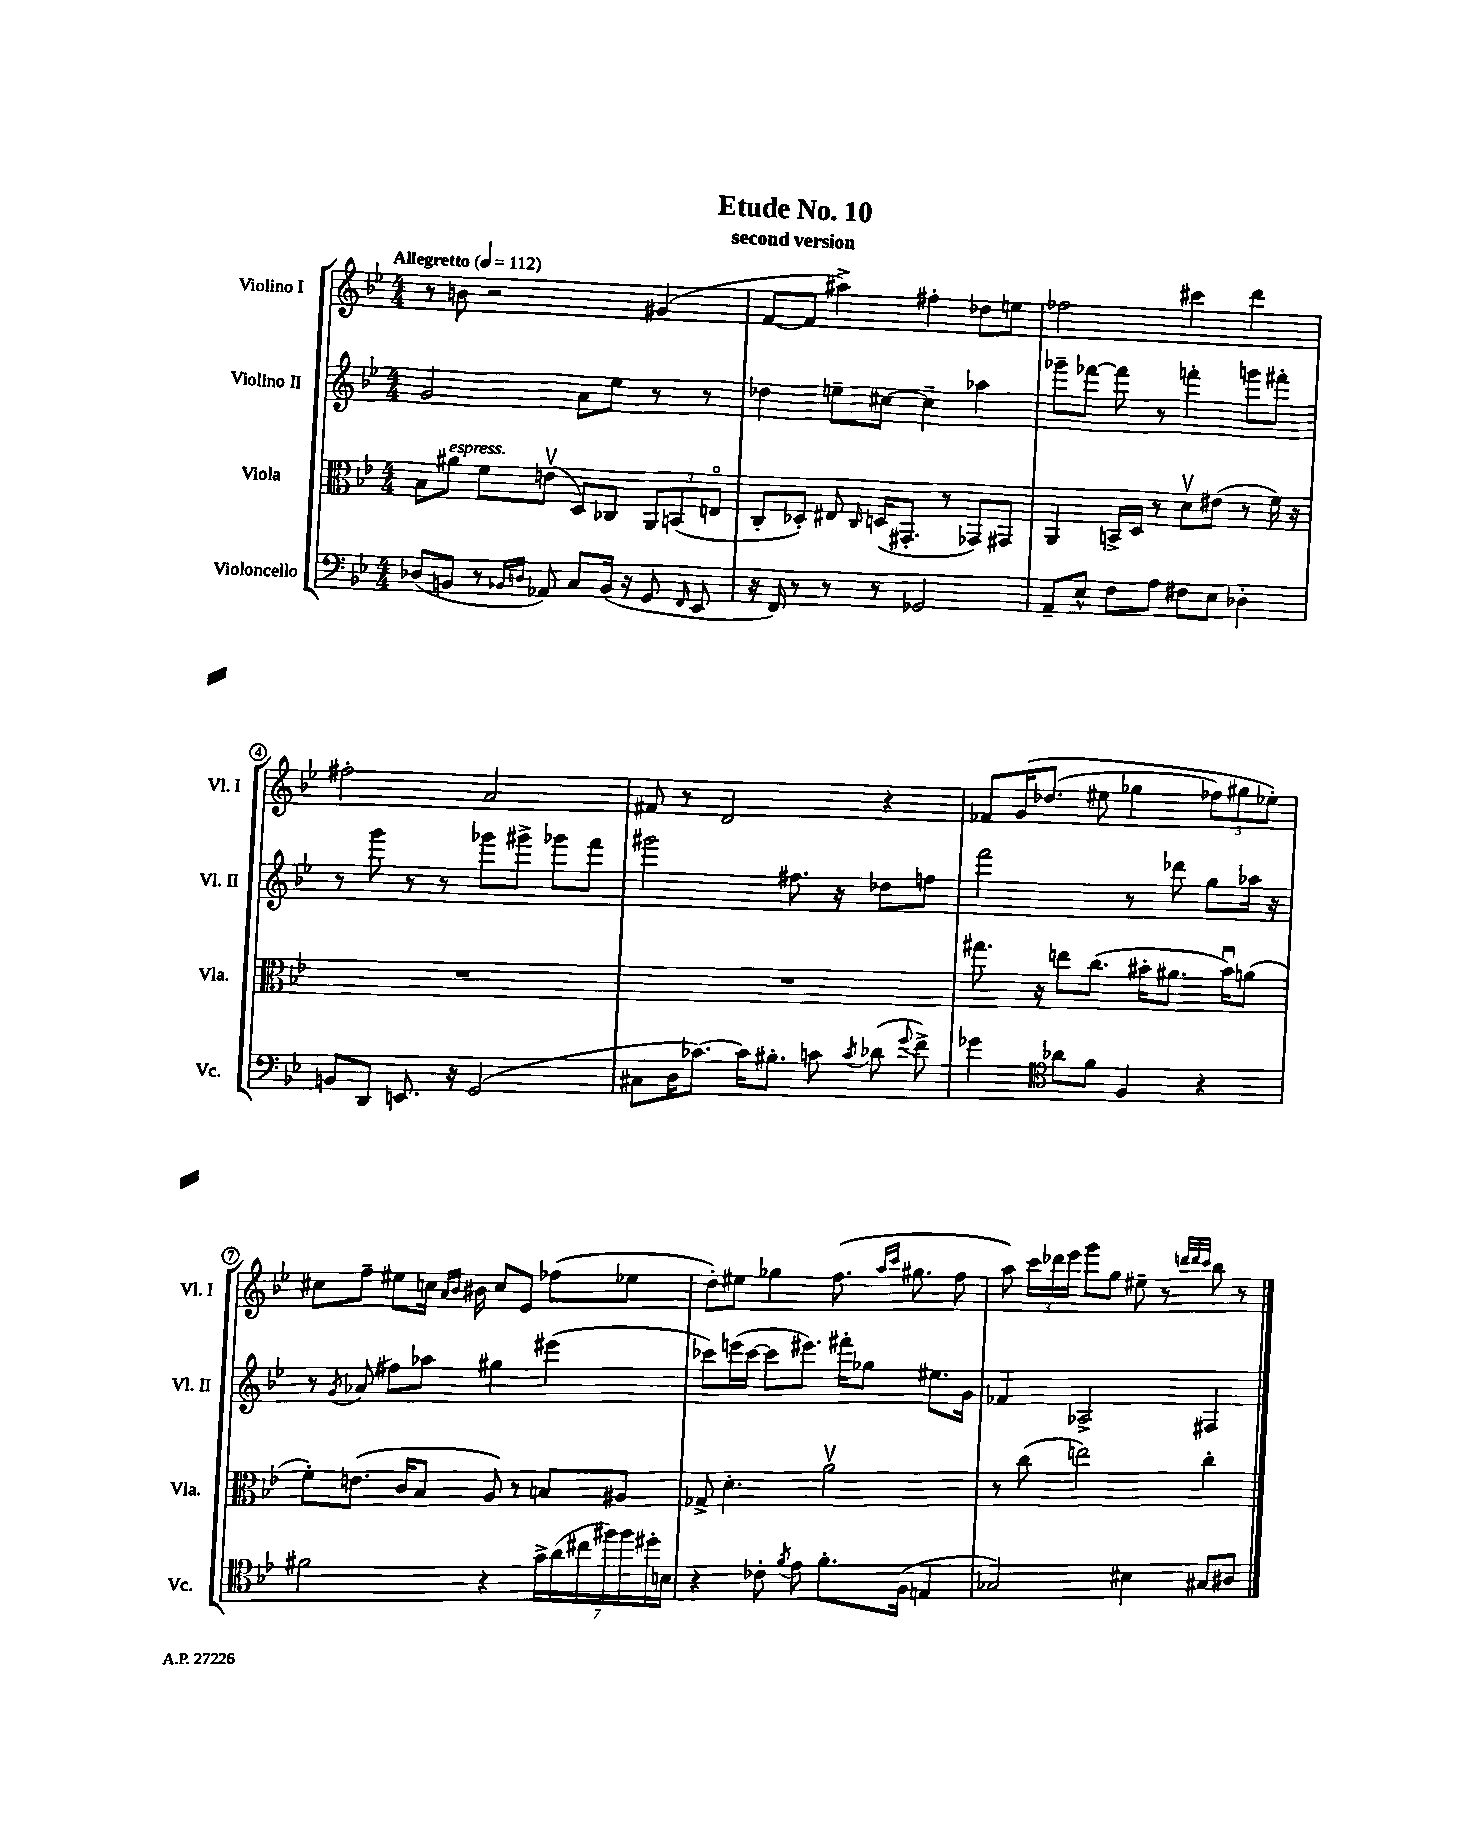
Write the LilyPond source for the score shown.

\header { title = "Etude No. 10" subtitle = "second version" }
<<
\new StaffGroup <<
\new Staff = "s0" \with { instrumentName = "Violino I" shortInstrumentName = "Vl. I" } {
    \clef treble \key bes \major \numericTimeSignature \time 4/4 \tempo "Allegretto" 4 = 112
    \autoBeamOff r8 b'8 r2 gis'4( |
    f'8[~ f'8] ais''4->) fis''4-. des''8[ e''8] |
    fes''2 cis'''4 d'''4 |
    fis''2-. a'2 |
    fis'8 r8 d'2 r4 |
    fes'8[ g'16\( des''8.]( eis''8 ges''4 \tuplet 3/2 { fes''8[) gis''8 ees''8]-.\) } |
    cis''8[ f''8]-- eis''8[ c''16] \grace { a'16[ bes'16] } bis'16 c''8[ ees'8] fes''8[( ees''8] |
    d''8[-.) eis''8] ges''4 f''8.( \grace { a''16[ c'''16] } gis''8. f''8 |
    a''8) \tuplet 3/2 { c'''16[ des'''16 ees'''16] } g'''8[ g''8] eis''8-- r8 \grace { d'''32[ d'''32 c'''32] } bes''8 r8 \bar "|." |
}
\new Staff = "s1" \with { instrumentName = "Violino II" shortInstrumentName = "Vl. II" } {
    \clef treble \key bes \major \numericTimeSignature \time 4/4
    \autoBeamOff g'2 a'8[ ees''8] r8 r8 |
    des''4 e''8[-- cis''8]~ cis''4-- aes''4 |
    ges'''8[-- fes'''8]~ fes'''8 r8 f'''4-. g'''8[ fis'''8]-. |
    r8 g'''8 r8 r8 ges'''8[ gis'''8]-> ges'''8[ f'''8] |
    gis'''2 fis''8. r16 des''8[ f''8] |
    f'''2 r8 des'''8 g''8[ aes''16] r16 |
    r8 \acciaccatura { g'8 } aes'8( fis''8[) aes''8] gis''4 eis'''4( |
    ces'''8[) e'''16( ces'''16]~ ces'''8[ eis'''8.]) fis'''16[-. ges''8] eis''8.[ g'16] |
    fes'4 aes2-> fis4 \bar "|." |
}
\new Staff = "s2" \with { instrumentName = "Viola" shortInstrumentName = "Vla." } {
    \clef alto \key bes \major \numericTimeSignature \time 4/4
    \autoBeamOff bes8[ ais'8]^\markup { \italic "espress." } f'8[ e'8]\upbow( d8[) ces8] \tuplet 3/2 { a,8[ b,8( e8]\flageolet } |
    c8[-. des8]-.) eis8 \grace { c16 } d16[( gis,8.]-. r8 ges,8[) gis,8] |
    a,4 b,16[-> d16] r8 d'8[\upbow eis'8]( r8 f'16) r16 |
    R1 |
    R1 |
    gis''8. r16 e''8[ c''8.]( bis'16[-. ais'8.] bis'16[\downbow) a'8]( |
    f'8[-.) e'8.]( c'16[ bes8] a8) r8 b8[ ais8] |
    ges8-> d'4.-. a'2\upbow |
    r8 c''8( e''2) c''4-. \bar "|." |
}
\new Staff = "s3" \with { instrumentName = "Violoncello" shortInstrumentName = "Vc." } {
    \clef bass \key bes \major \numericTimeSignature \time 4/4
    \autoBeamOff des8[( b,8] r8 \grace { bes,16[ d16] } aes,8) c8[ bes,16]( r16 g,8 \grace { f,16 } ees,8 |
    r16 f,16) r8 r8 r8 ges,2 |
    a,8[-- ees8]-^ f8[ a8] fis8[ ees8] des4-. |
    b,8[ d,8] e,8. r16 g,2( |
    cis8[ d16 ces'8.]~) ces'16[ bis8.]-. c'8 \acciaccatura { c'8 } des'8( \appoggiatura { g'8 } f'8->) |
    ges'4 \clef tenor aes'8[ f'8] f4 r4 |
    fis'2 r4 \tuplet 7/4 { g'16[-> a'16( cis''16 fis''16) fis''16 dis''16-. b16] } |
    r4 ces'8-. \acciaccatura { f'8 } ees'8 f'8.[-. f16]( e4 |
    ges2) bis4 gis8[ ais8] \bar "|." |
}
>>
>>
\layout { \context { \Score \override BarNumber.stencil = #(make-stencil-circler 0.1 0.3 ly:text-interface::print) } }
